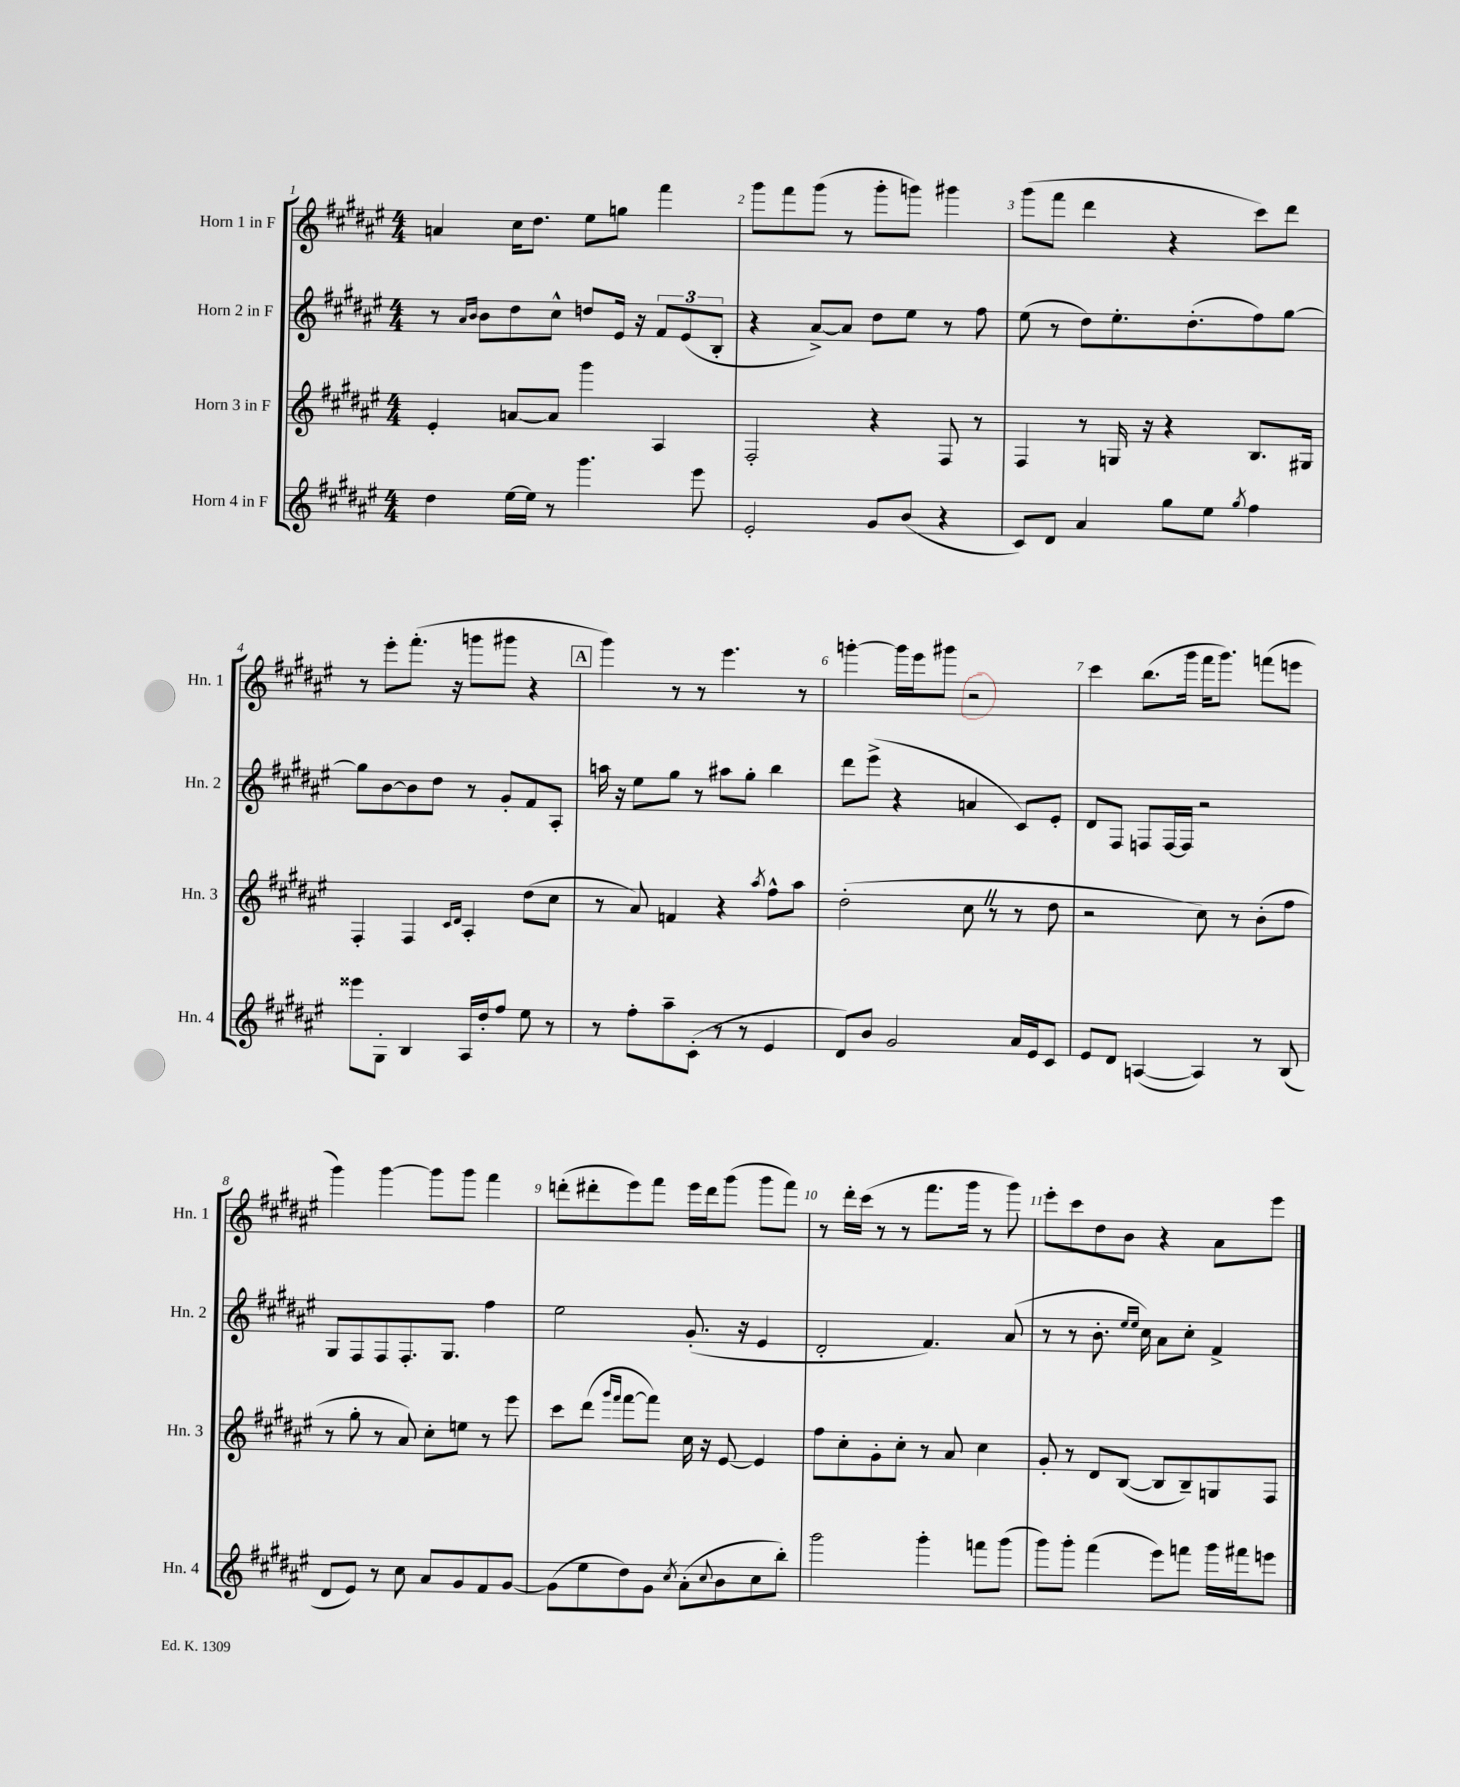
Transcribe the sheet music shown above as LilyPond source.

<<
\new StaffGroup <<
\new Staff = "s0" \with { instrumentName = "Horn 1 in F" shortInstrumentName = "Hn. 1" } {
    \clef treble \key fis \major \numericTimeSignature \time 4/4
    a'4 cis''16 dis''8. eis''8 g''8 fis'''4 |
    gis'''8 fis'''8 gis'''8( r8 gis'''8-. g'''8) gis'''4 |
    gis'''8( fis'''8 dis'''4 r4 cis'''8) dis'''8 |
    r8 eis'''8-. fis'''8.-.( r16 g'''8 gis'''8 r4 |
    \mark \markup { \box "A" } gis'''4) r8 r8 eis'''4. r8 |
    g'''4~-. g'''16 eis'''16 gis'''8 r2 |
    cis'''4 b''8.( gis'''16 fis'''16 gis'''8.) f'''8( e'''8 |
    gis'''4) gis'''4~ gis'''8 gis'''8 fis'''4 |
    d'''8-.( dis'''8-. eis'''8) fis'''8 eis'''16 dis'''16 gis'''8( gis'''8 fis'''8) |
    r8 dis'''16-. cis'''16( r8 r8 fis'''8. gis'''16 r8 gis'''8) |
    eis'''8-. cis'''8 dis''8 b'8 r4 ais'8 eis'''8 \bar "|." |
}
\new Staff = "s1" \with { instrumentName = "Horn 2 in F" shortInstrumentName = "Hn. 2" } {
    \clef treble \key fis \major \numericTimeSignature \time 4/4
    r8 \grace { ais'16 b'16 } b'8 dis''8 cis''8-^ d''8 eis'16 r16 \tuplet 3/2 { fis'8 eis'8( b8-. } |
    r4 ais'8~->) ais'8 dis''8 eis''8 r8 fis''8 |
    eis''8( r8 dis''8) eis''8.-. dis''8.-.( fis''8) gis''8~ |
    gis''8 b'8~ b'8 dis''8 r8 gis'8-. fis'8 ais8-. |
    \mark \markup { \box "A" } a''16 r16 eis''8 gis''8 r8 ais''8 gis''8-. b''4 |
    dis'''8 eis'''8->( r4 a'4 cis'8) eis'8-. |
    dis'8 fis8 f8 f16~ f16 r2 |
    gis8 fis8 fis8 fis8.-. gis8. fis''4 |
    eis''2 gis'8.-.( r16 eis'4 |
    dis'2-. fis'4.) ais'8( |
    r8 r8 b'8.-. \grace { eis''16 eis''16 } cis''16) ais'8 cis''8-. fis'4-> \bar "|." |
}
\new Staff = "s2" \with { instrumentName = "Horn 3 in F" shortInstrumentName = "Hn. 3" } {
    \clef treble \key fis \major \numericTimeSignature \time 4/4
    eis'4-. a'8~ a'8 gis'''4 ais4 |
    fis2-. r4 fis8 r8 |
    fis4 r8 g16 r16 r4 b8. gis16 |
    fis4-. fis4 \grace { cis'16 dis'16 } ais4-. dis''8( cis''8 |
    \mark \markup { \box "A" } r8 ais'8) f'4 r4 \acciaccatura { ais''8 } fis''8-^ ais''8 |
    dis''2-.( cis''8 \once \override BreathingSign.text = \markup { \musicglyph "scripts.caesura.straight" } \breathe r8 r8 dis''8 |
    r2 cis''8) r8 b'8-.( fis''8 |
    r8 gis''8-. r8 ais'8) cis''8-. e''8 r8 eis'''8 |
    cis'''8 dis'''8( \grace { gis'''16 fis'''16 } fis'''8~ fis'''8) cis''16 r16 eis'8~ eis'4 |
    fis''8 cis''8-. gis'8-. cis''8-. r8 ais'8 cis''4 |
    gis'8-. r8 dis'8 b8~( b8 b8--) g8 fis8 \bar "|." |
}
\new Staff = "s3" \with { instrumentName = "Horn 4 in F" shortInstrumentName = "Hn. 4" } {
    \clef treble \key fis \major \numericTimeSignature \time 4/4
    dis''4 eis''16~ eis''16 r8 gis'''4. eis'''8 |
    eis'2-. gis'8 b'8( r4 |
    cis'8) dis'8 ais'4 gis''8 eis''8 \acciaccatura { gis''8 } fis''4 |
    eisis'''8 gis8-. b4 ais16 dis''16-. fis''8 eis''8 r8 |
    \mark \markup { \box "A" } r8 fis''8-. ais''8-- cis'8-.( r8 r8 eis'4 |
    dis'8) b'8 gis'2 ais'16 eis'16 cis'8 |
    eis'8 dis'8 a4~( a4) r8 b8( |
    dis'8 eis'8) r8 cis''8 ais'8 gis'8 fis'8 gis'8~ |
    gis'8( eis''8 dis''8) gis'8 \acciaccatura { cis''8 } ais'8-.( \appoggiatura { cis''8 } b'8 cis''8 b''8-.) |
    gis'''2 gis'''4-. f'''8 gis'''8( |
    gis'''8) gis'''8-. fis'''4( eis'''8) f'''8 gis'''16 fis'''16 e'''8 \bar "|." |
}
>>
>>
\layout { \context { \Score \override BarNumber.break-visibility = ##(#f #t #t) barNumberVisibility = #all-bar-numbers-visible } }
